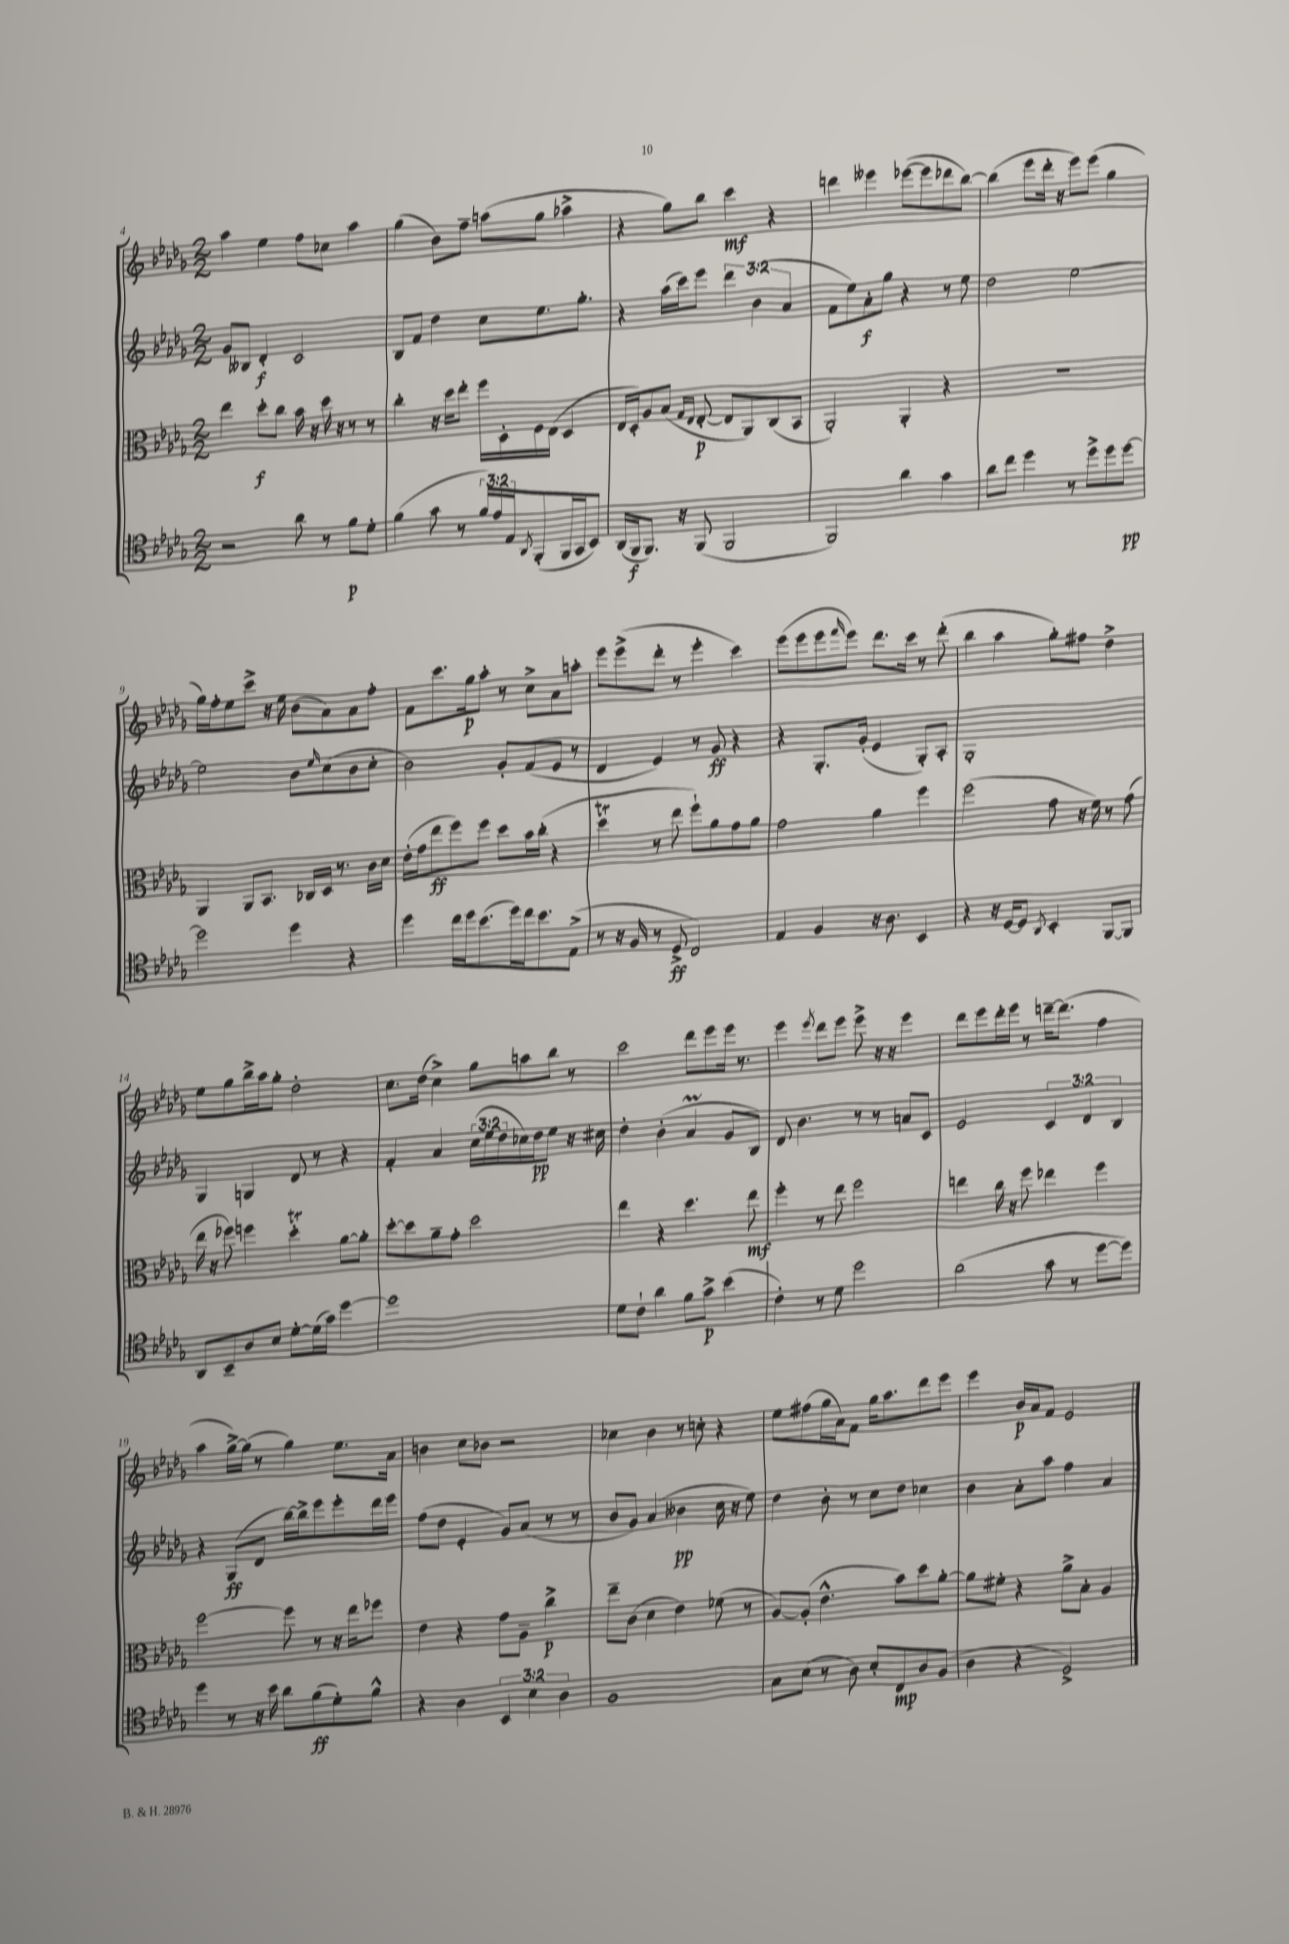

**kern	**kern	**kern	**kern
*staff4	*staff3	*staff2	*staff1
*clefC4	*clefC3	*clefG2	*clefG2
*k[b-e-a-d-g-]	*k[b-e-a-d-g-]	*k[b-e-a-d-g-]	*k[b-e-a-d-g-]
*M2/2	*M2/2	*M2/2	*M2/2
2r	4ee-\	8g-/L	4aa-\
.	.	8B--/J	.
.	8dd-'\L	4d-'/	4ee-\
.	8cc\J	.	.
8a-\	16b-\	2c/	8ff\L
.	16r	.	.
8r	16dd-\	.	8cc-\J
.	16r	.	.
8f\L	8r	.	4aa-\
8d-'\J	8r	.	.
=	=	=	=
(4f\	4cc'\	8B-/L	(4gg-\
.	.	8f/J	.
8g-\	16r	4dd-\	8b-\L)
.	16dd-\LK	.	.
8r	8ee-'\J	.	8ff~\J
24f/LL)	16ff\LL	8cc\L	(8aa\L
24e-/	.	.	.
.	16D-'\	.	.
24E-/J	.	.	.
8qAA-/	.	.	.
(8FF'/	16F\	8.ee-\	8gg-\J
.	(16E-\JJ	.	.
16FF/L	4D-/	.	4aa-^\
16GG-/J	.	8.gg-'\J	.
8BB-/J)	.	.	.
=	=	=	=
(16AA-/LL	16E-/LL	4r	4r
16FF/J	16D-'/J)	.	.
8.FF/J)	8A-/	.	.
.	(8B-/J	(16aa-\LL	8gg-\L)
16r	.	16ccc\J)	.
.	16qqG-/LL	.	.
.	16qqE-/JJ	.	.
(8FF/	[8E-'/	8eee-\J	8bb-\J
2FF/	8E-/]L	6ddd-\	4ccc\
.	8AA-/)	.	.
.	.	(6b-\	.
.	(8C/	.	4r
.	.	6a-/	.
.	8BB-/J	.	.
=	=	=	=
2FF/)	2AA-'/)	8f\L	4ddd\
.	.	8ee-\)	.
.	.	8a-'\	4eee--\
.	.	8gg-\J	.
4a-\	4AA-'/	4r	([8eee-\L
.	.	.	8eee-\]
4g-\	4r	8r	8ddd-\
.	.	8ee-\	[8bb-\J)
=	=	=	=
8a-\L	1r	2dd-\	(4bb-\]
8cc\J	.	.	.
4dd-\	.	.	8eee-\L
.	.	.	16ddd-'\Jk
.	.	.	16r
8r	.	[2ee-\	8eee-\L)
8dd-^\L	.	.	(8eee-\J
8dd-\	.	.	4gg-\
[8dd-\J	.	.	.
=	=	=	=
2dd-\]	4AA-/	2ee-\]	16gg-\LL)
.	.	.	16ff'\J
.	.	.	8ee-\
.	8AA-/L	.	8ccc^\J
.	8.BB-/J	.	16r
.	.	.	16ee-\
4dd-\	.	8b-\L	(8b-\L
.	16C-/LL	.	.
.	.	16qqee-/	.
.	16D-/JJ	(8cc\	8a-\)
.	8.r	.	.
4r	.	8b-\	8a-\
.	16c\LL	8cc'\J	8ff'\J
.	16d-\JJ	.	.
=	=	=	=
4dd-\	(16e-'\LL	2b-\)	8f\L
.	16g-\J	.	.
.	8ee-\	.	8.ccc\
16cc\LL	8ff\)	.	.
16dd-\J	.	.	16gg-\k
(8.b-\	8ff\J	.	8aa-'\J
.	8dd-\L	8g-'/L	8r
16dd-\L)	.	.	.
16cc\J	16b-\L	(8f/	8cc^\L
8.b-\	(16cc'\JJ	.	.
.	4r	8e-/J	8a-\
(8E-^\J	.	8r	8aa'\J
=	=	=	=
8r	4dd-\	4d-/	8eee-\L
16r	.	.	(8eee-^\
16F/	.	.	.
8r	8r	4e-/)	8ddd-'\J
8D-^/	8ee-\	.	8r
2C/)	8ff`\L)	8r	4eee-'\
.	8a-\	8g-/	.
.	8g-\	4r	4ccc\)
.	8a-\J	.	.
=	=	=	=
4E-/	2g-\	4r	(8eee-\L
.	.	.	8eee-\
4F/	.	8.G-'/L	8eee-\
.	.	.	16qqfff/
.	.	.	8eee-\J)
.	.	(16g-'/Jk	.
16r	4a-\	4e-/	8.ddd-\L
8.A-\	.	.	.
.	.	.	16ccc\Jk
4BB-/	4ff\	8G-'/L)	8r
.	.	8A-'/J	(8ddd-'\
=	=	=	=
4r	(2ff\	1G-'	4bb-\
16r	.	.	4aa-\
[16D-/LK	.	.	.
8D-/]J	.	.	.
8qAA-/	.	.	.
4BB-'/	8g-\	.	8gg-'\L)
.	16r	.	8ff#\J
.	16f\)	.	.
[8FF/L	8r	.	4dd-^\
8FF/]J	(8g-\	.	.
=	=	=	=
8AA-/L	16ee-\	4G-/	8ee-\L
.	16r	.	.
8BB-~/	8ff-\)	.	8gg-\
8A-/	4ff\	4G/	16bb-^\L
.	.	.	16aa-\J
8B-/J	.	.	8gg-'\J
[8d-'\L	4dd-'\	8d-/	2dd-'\
(16d-\]L	.	8r	.
16g-\JJ)	.	.	.
[4dd-\	[8a-\L	4r	.
.	8a-'\]J	.	.
=	=	=	=
1dd-]	[8dd-'\L	4f'/	8.cc\L
.	8dd-\]	.	.
.	.	.	(16dd-\Jk
.	8a-~\	4a-/	4cc^\)
.	8g-'\J	.	.
.	2dd-\	(24cc\LL	8gg-\L
.	.	24ee-\	.
.	.	24dd-\	.
.	.	16cc-\)	8aa\
.	.	16dd-\J	.
.	.	8ee-\J	8bb-\J
.	.	16r	8r
.	.	16cc#\	.
=	=	=	=
8d-\L	4ee-\	4dd-'\	2ccc\
8c`\J	.	.	.
4a-\	4r	(4b-'\	.
8f\L	4.dd-\	4a-/	8ddd-\L
8g-^\J	.	.	8eee-\
(4b-\	.	8g-/L	16eee-\Jk
.	.	.	8.r
.	8ee-\	8B-/J)	.
=	=	=	=
4c'\)	4ff'\	8d-/	4eee-\
.	.	4.b-\	.
.	.	.	8qeee-/
8r	8r	.	8ddd-\L
8d-\	8ee-\	.	8eee-\J
2dd-\	2ff\	8r	8eee-^\
.	.	8r	16r
.	.	.	16r
.	.	8a/L	4eee-\
.	.	8c/J	.
=	=	=	=
(2a-\	4ee\	2e-/	8ddd-\L
.	.	.	8eee-\
.	16cc\	.	16ddd-'\L
.	16r	.	16eee-\JJ
.	8ff\	.	8r
8g-\	4ee-\	6c/	[16ddd~\LK
.	.	.	(8.ddd\]J
8r	.	.	.
.	.	6d-/	.
[8dd-\L	4ff\	.	4ff\
.	.	6B-/	.
8dd-\]J)	.	.	.
=	=	=	=
4dd-\	[2ff\	4r	4aa-\
8r	.	(8G-/L	[16gg-^\LL)
.	.	.	(16gg-\]JJ
16r	.	8d-/J	8r
16b-\	.	.	.
8a-\L	8ff\]	[16bb-\LL)	4gg-\)
.	.	16bb-^\]J	.
(8f\	8r	8eee-\	.
8d-'\)	16r	8eee-'\	8.ee-\L
.	16ee-\LK	.	.
8f^^\J	8ff-\J	16ddd-\L	.
.	.	16eee-\JJ	16a-\Jk
=	=	=	=
4r	4e-\	(8ff\L	4b\
.	.	8dd-\J	.
4A-\	4r	4e-'/	8cc\L
.	.	.	8b-\J
6BB-/	8g-\L	8g-/L)	2r
.	8A-~\J	(8a-/J	.
6B-\	.	.	.
.	4cc^\	8r	.
6A-\	.	.	.
.	.	8r	.
=	=	=	=
1F	8ee-~\L	8b-/L	4cc-\
.	(8c\J	8g-/J)	.
.	4d-\	(4a-/	4b-\
.	4e-\)	4b--\	8r
.	.	.	8cc'\
.	(8f-\	16cc\	4r
.	.	16r	.
.	8r	8ee-\)	.
=	=	=	=
8G-\L	[8A-/L)	4dd-\	8ee-\L
(8B-\J	(8A-'/]J	.	(8ff#\
8r	4.e-^^\	8b-'\	16gg-\L
.	.	.	16a-\J)
8A-\)	.	8r	8f\J
8B-'/L	.	8cc\L	16gg-\LK
.	.	.	8.aa-\
8C/	8b-\L)	8dd-\J	.
8A-/	8dd-\	4cc-\	8ddd-\
(8F/J	[8a-'\J	.	8eee-\J
=	=	=	=
4A-\	8a-\]L	4b-\	4eee-\
.	8f#'\J	.	.
4r	4r	8a-'\L	16b-/LL
.	.	.	16a-/J
.	.	8aa-\J	8f/J
2D-^/)	8a-^\L	4ff\	2e-/
.	8B-'\J	.	.
.	4A-/	4a-/	.
==	==	==	==
*-	*-	*-	*-
